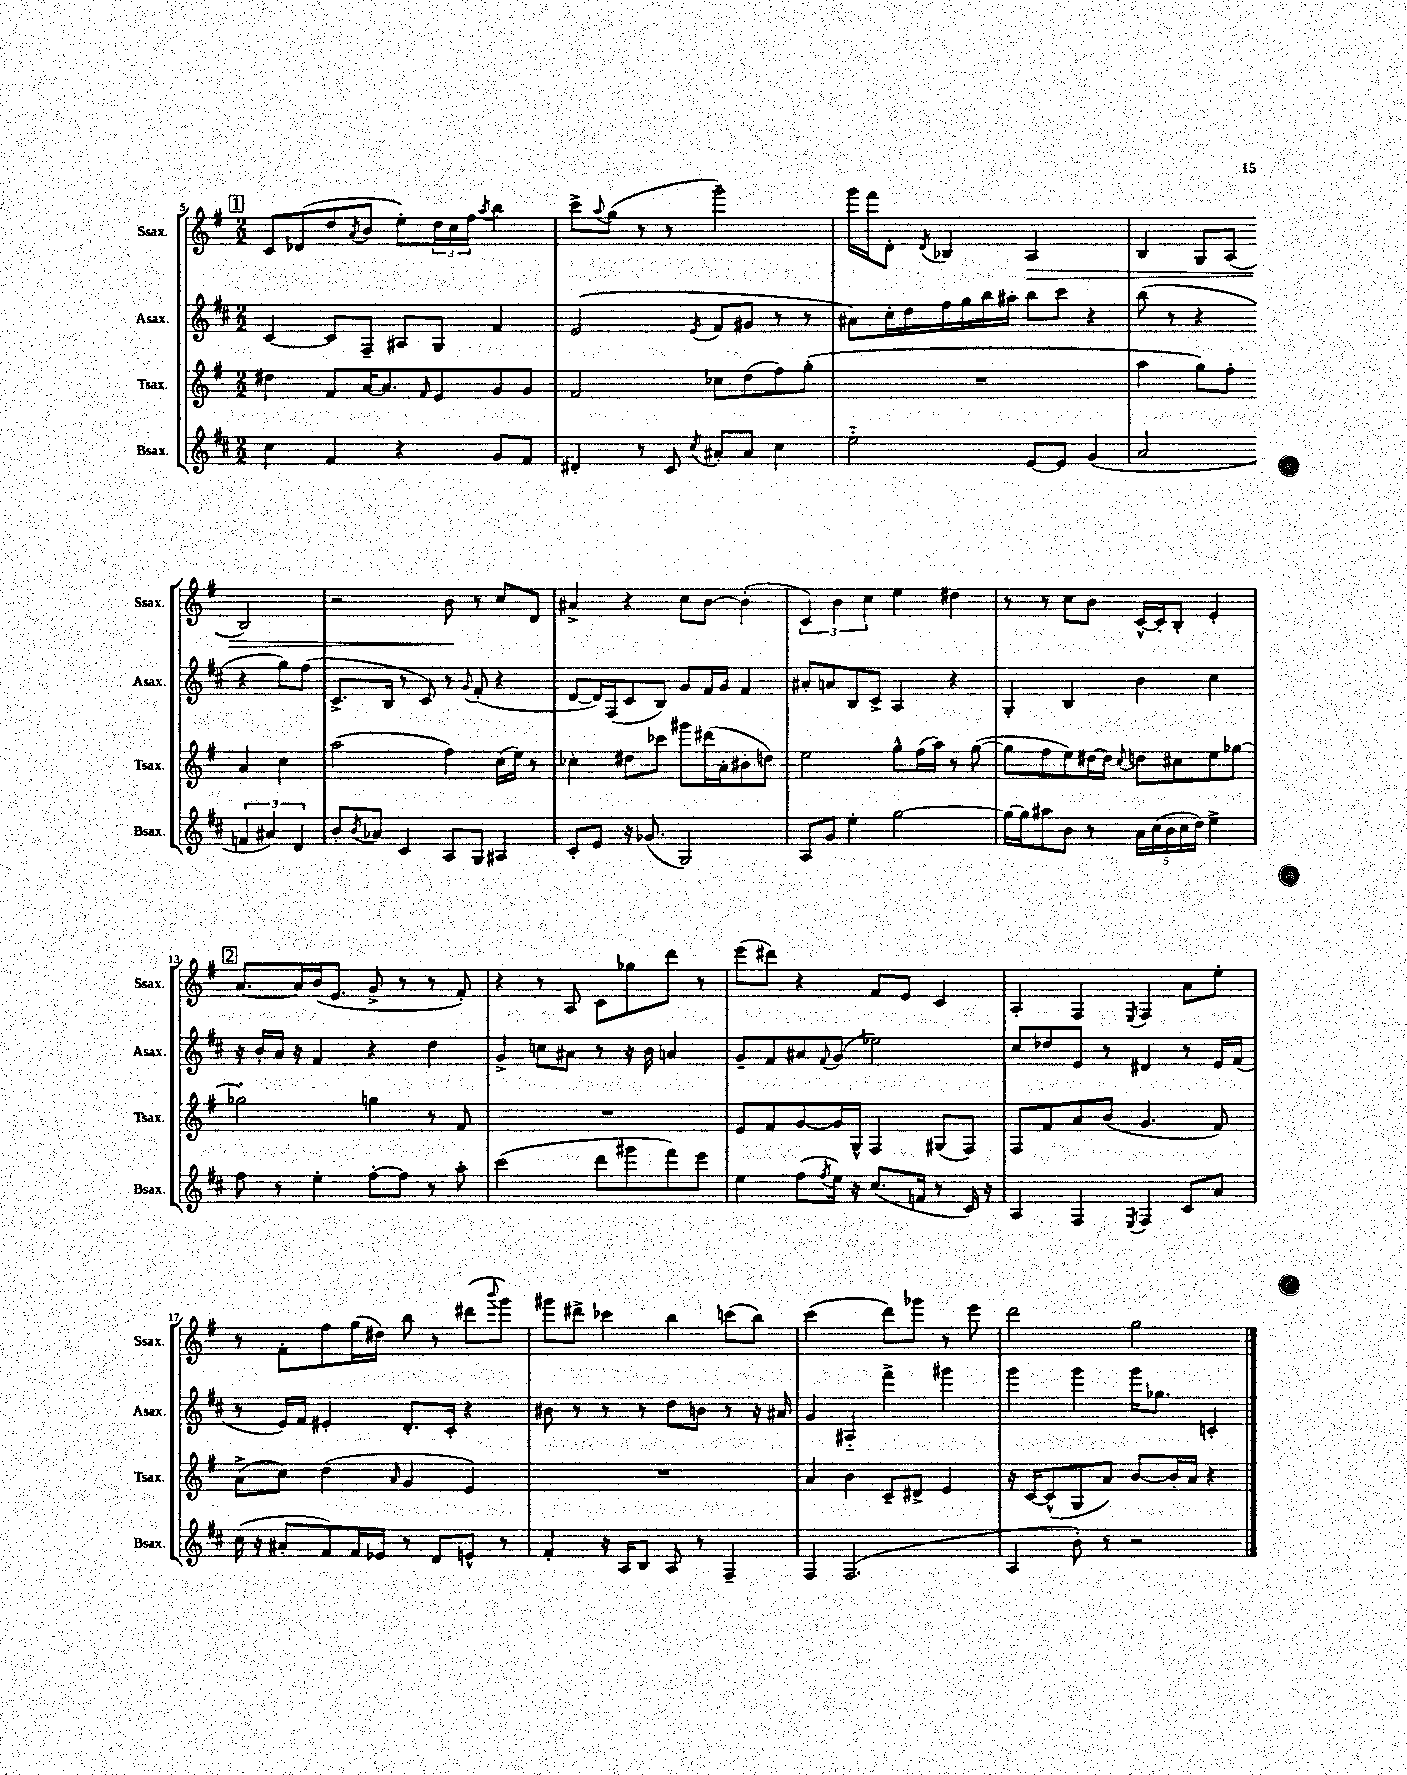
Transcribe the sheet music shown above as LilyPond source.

<<
\new StaffGroup <<
\new Staff = "s0" \with { instrumentName = "Ssax." shortInstrumentName = "Ssax." } {
    \clef treble \key g \major \numericTimeSignature \time 2/2
    \mark \markup { \box "1" } c'8 des'8( d''8 \acciaccatura { a'8 } b'8 e''8-.) \tuplet 3/2 { d''16 c''16 fis''16 } \acciaccatura { a''8 } b''4 |
    c'''8-> \appoggiatura { a''8 } g''8( r8 r8 g'''2--) |
    g'''16 fis'''16 d'8-. \acciaccatura { d'8 } bes4 a2\> |
    b4 g8 a8( b2) |
    r2 b'8\! r8 c''8 d'8 |
    ais'4-> r4 c''8 b'8~ b'4-.( |
    \tuplet 3/2 { c'4) b'4 c''4 } e''4 dis''4 |
    r8 r8 c''8 b'8 c'16~-^ c'16-. b8-. e'4-. |
    \mark \markup { \box "2" } a'8.~ a'16 b'16( e'8. g'8-> r8 r8 fis'8-.) |
    r4 r8 a8 c'8 ges''8 d'''8 r8 |
    e'''8( dis'''8) r4 fis'8 e'8 c'4 |
    a4-. fis4 \acciaccatura { e8 } fis4 a'8 e''8-. |
    r8 fis'8-. fis''8 g''16( dis''16) b''8 r8 dis'''8( \appoggiatura { b'''8 } g'''8) |
    gis'''8 dis'''8-> ces'''4 b''4 c'''8( b''8) |
    c'''2( d'''8) ges'''8 r8 e'''8 |
    d'''2 g''2 \bar "|." |
}
\new Staff = "s1" \with { instrumentName = "Asax." shortInstrumentName = "Asax." } {
    \clef treble \key d \major \numericTimeSignature \time 2/2
    \mark \markup { \box "1" } cis'4~ cis'8 fis8-- ais8 g8 fis'4 |
    e'2( \acciaccatura { e'8 } fis'8 gis'8 r8 r8 |
    ais'8) cis''16-. d''16 fis''16 g''16 b''16 ais''16-. b''8 cis'''8 r4 |
    b''8( r8 r4 r4 g''8) fis''8( |
    cis'8.-> b16 r8 cis'8) r8 \appoggiatura { g'8 } fis'8-.( r4 |
    d'8~ d'16) fis16( cis'8 b8) g'8 fis'16 g'16 fis'4 |
    ais'8-. a'8 b8 cis'8-> a4 r4 |
    g4-. b4 b'4 cis''4 |
    \mark \markup { \box "2" } r16 b'16-. a'16 r16 fis'4 r4 d''4 |
    g'4-> c''8 ais'8 r8 r16 b'16 a'4 |
    g'8-- fis'8 ais'8 \appoggiatura { fis'8 } g'8( ees''2) |
    cis''8 des''8 e'8 r8 dis'4 r8 e'16 fis'16( |
    r8 e'16) fis'16 eis'4-. d'8.-. cis'16-. r4 |
    bis'8 r8 r8 r8 d''8 b'8 r8 r16 ais'16 |
    g'4 ais4-_ fis'''4-> gis'''4 |
    g'''4 g'''4 g'''16 ges''8. c'4-. \bar "|." |
}
\new Staff = "s2" \with { instrumentName = "Tsax." shortInstrumentName = "Tsax." } {
    \clef treble \key g \major \numericTimeSignature \time 2/2
    \mark \markup { \box "1" } dis''4 fis'8 a'16~ a'8. \grace { fis'16 } e'8 g'8 g'8 |
    fis'2 ces''8 d''8( fis''8) g''8-.( |
    R1 |
    a''4 g''8) fis''8-. a'4 c''4 |
    a''2( fis''4) c''16( e''16) r8 |
    ces''4-. dis''8 ces'''8 gis'''8 dis'''16( a'16-. bis'8-. d''8) |
    e''2 g''8-^ fis''16( a''16) r8 g''8~( |
    g''8 fis''8 e''8) dis''16~ dis''16 \appoggiatura { c''8 } d''8 cis''8 e''8 ges''8~ |
    \mark \markup { \box "2" } ges''2-. g''4 r8 fis'8 |
    R1 |
    e'8 fis'8 g'8~ g'16 g16-^ fis4 gis8( fis8) |
    fis8 fis'8 a'8 b'8( g'4. fis'8) |
    a'8->( c''8) d''4( \grace { a'16 } g'4 e'4) |
    R1 |
    a'4 b'4 c'8-- dis'8-> e'4 |
    r16 c'16~ c'8-^( g8 a'8) b'8~ b'16-. a'16 r4 \bar "|." |
}
\new Staff = "s3" \with { instrumentName = "Bsax." shortInstrumentName = "Bsax." } {
    \clef treble \key d \major \numericTimeSignature \time 2/2
    \mark \markup { \box "1" } cis''4 fis'4 r4 g'8 fis'8 |
    dis'4-. r8 cis'8 \acciaccatura { cis''8 } ais'8-. ais'8 cis''4 |
    e''2-_ e'8~ e'8 g'4( |
    a'2 \tuplet 3/2 { f'4 ais'4) d'4 } |
    b'8-. \acciaccatura { b'8 } aes'8 cis'4 a8 g8 ais4 |
    cis'8-. e'8 r16 ges'8.( g2) |
    a8 g'8 e''4-. g''2~ |
    g''16~ g''16 ais''8 b'8 r8 \tuplet 5/4 { a'16 cis''16( b'16 cis''16 d''16) } e''4-> |
    \mark \markup { \box "2" } fis''8 r8 e''4-. fis''8~-. fis''8 r8 a''8-. |
    cis'''2( d'''8 gis'''8 fis'''8) e'''8 |
    e''4 fis''8( \acciaccatura { fis''8 } e''16) r16 cis''8.( f'16 r8 cis'16) r16 |
    a4 fis4 \acciaccatura { e8 } fis4 cis'8 a'8 |
    cis''16( r16 ais'8-. fis'8) fis'16 ees'16 r8 d'8 e'8-^ r8 |
    fis'4-. r16 a16 b8 a8 r8 fis4-- |
    fis4 fis2.( |
    a4 b'8-.) r8 r2 \bar "|." |
}
>>
>>
\layout { \context { \Score currentBarNumber = #5 } }
